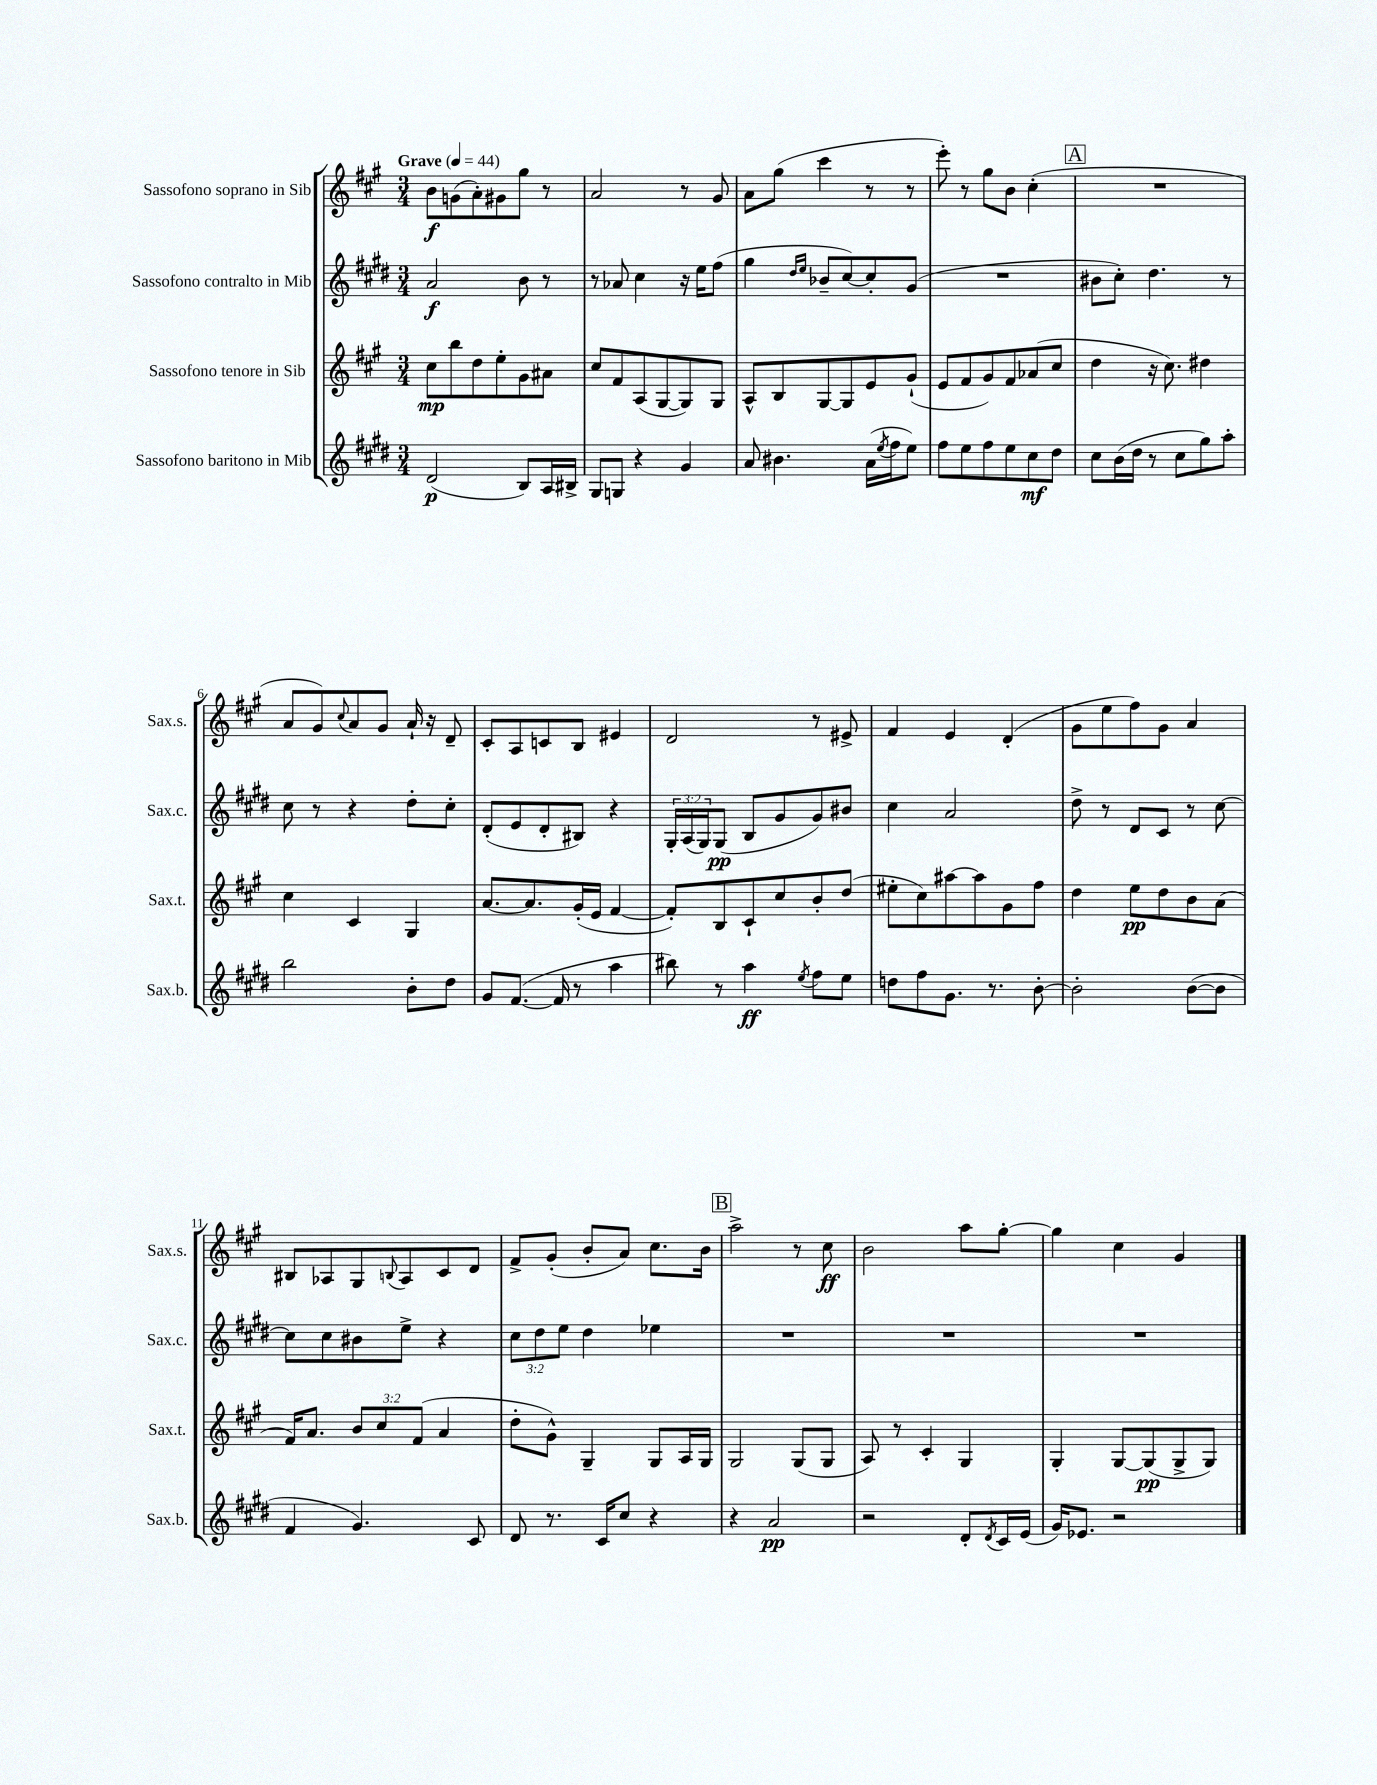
<<
\new StaffGroup <<
\new Staff = "s0" \with { instrumentName = "Sassofono soprano in Sib" shortInstrumentName = "Sax.s." } {
    \clef treble \key a \major \numericTimeSignature \time 3/4 \tempo "Grave" 4 = 44
    b'8\f g'8( a'8-.) gis'8 gis''8 r8 |
    a'2 r8 gis'8 |
    a'8 gis''8( cis'''4 r8 r8 |
    e'''8-.) r8 gis''8 b'8 cis''4-.( |
    \mark \markup { \box "A" } R2. |
    a'8 gis'8) \appoggiatura { cis''8 } a'8 gis'8 a'16-! r16 d'8-- |
    cis'8-. a8 c'8 b8 eis'4 |
    d'2 r8 eis'8-> |
    fis'4 e'4 d'4-.( |
    gis'8 e''8 fis''8) gis'8 a'4 |
    bis8 aes8 gis8 \appoggiatura { b8 } aes8 cis'8 d'8 |
    fis'8-> gis'8-.( b'8-. a'8) cis''8. b'16 |
    \mark \markup { \box "B" } a''2-> r8 cis''8\ff |
    b'2 a''8 gis''8~-. |
    gis''4 cis''4 gis'4 \bar "|." |
}
\new Staff = "s1" \with { instrumentName = "Sassofono contralto in Mib" shortInstrumentName = "Sax.c." } {
    \clef treble \key e \major \numericTimeSignature \time 3/4 \override Staff.TupletNumber.text = #tuplet-number::calc-fraction-text
    a'2\f b'8 r8 |
    r8 aes'8 cis''4 r16 e''16 fis''8( |
    gis''4 \grace { dis''16 e''16 } bes'8-- cis''8~) cis''8-. gis'8( |
    R2. |
    \mark \markup { \box "A" } bis'8 cis''8-.) dis''4. r8 |
    cis''8 r8 r4 dis''8-. cis''8-. |
    dis'8-.( e'8 dis'8-. bis8) r4 |
    \tuplet 3/2 { gis16-. a16( gis16) } gis8\pp( b8 gis'8 gis'8) bis'8 |
    cis''4 a'2 |
    dis''8-> r8 dis'8 cis'8 r8 cis''8~ |
    cis''8 cis''8 bis'8 e''8-> r4 |
    \tuplet 3/2 { cis''8 dis''8 e''8 } dis''4 ees''4 |
    \mark \markup { \box "B" } R2. |
    R2. |
    R2. \bar "|." |
}
\new Staff = "s2" \with { instrumentName = "Sassofono tenore in Sib" shortInstrumentName = "Sax.t." } {
    \clef treble \key a \major \numericTimeSignature \time 3/4 \override Staff.TupletNumber.text = #tuplet-number::calc-fraction-text
    cis''8\mp b''8 d''8 e''8-. gis'8 ais'8 |
    cis''8 fis'8 a8( gis8~ gis8) gis8 |
    a8-^ b8 gis8~ gis8 e'8 gis'8-!( |
    e'8 fis'8 gis'8) fis'8 aes'8( cis''8 |
    \mark \markup { \box "A" } d''4 r16 cis''8.) dis''4 |
    cis''4 cis'4 gis4 |
    a'8.~ a'8. gis'16-.( e'16 fis'4~ |
    fis'8-.) b8 cis'8-! cis''8 b'8-. d''8( |
    eis''8-. cis''8) ais''8~ ais''8 gis'8 fis''8 |
    d''4 e''8\pp d''8 b'8 a'8( |
    fis'16) a'8. \tuplet 3/2 { b'8 cis''8 fis'8( } a'4 |
    d''8-. gis'8-^) gis4-- gis8 a16 gis16 |
    \mark \markup { \box "B" } gis2 gis8( gis8 |
    a8) r8 cis'4-. gis4 |
    gis4-. gis8~ gis8\pp( gis8-> gis8) \bar "|." |
}
\new Staff = "s3" \with { instrumentName = "Sassofono baritono in Mib" shortInstrumentName = "Sax.b." } {
    \clef treble \key e \major \numericTimeSignature \time 3/4
    dis'2\p( b8) a16 bis16-> |
    gis8 g8 r4 gis'4 |
    a'8 bis'4. a'16( \acciaccatura { e''8 } fis''16 e''8) |
    fis''8 e''8 fis''8 e''8 cis''8\mf dis''8 |
    \mark \markup { \box "A" } cis''8 b'16( dis''16 r8 cis''8 gis''8) a''8-. |
    b''2 b'8-. dis''8 |
    gis'8 fis'8.~( fis'16 r8 a''4 |
    bis''8) r8 a''4\ff \acciaccatura { e''8 } fis''8 e''8 |
    d''8 fis''8 gis'8. r8. b'8~-. |
    b'2-. b'8~( b'8 |
    fis'4 gis'4.) cis'8 |
    dis'8 r8. cis'16 cis''8 r4 |
    \mark \markup { \box "B" } r4 a'2\pp |
    r2 dis'8-. \acciaccatura { dis'8 } cis'16 e'16( |
    gis'16) ees'8. r2 \bar "|." |
}
>>
>>
